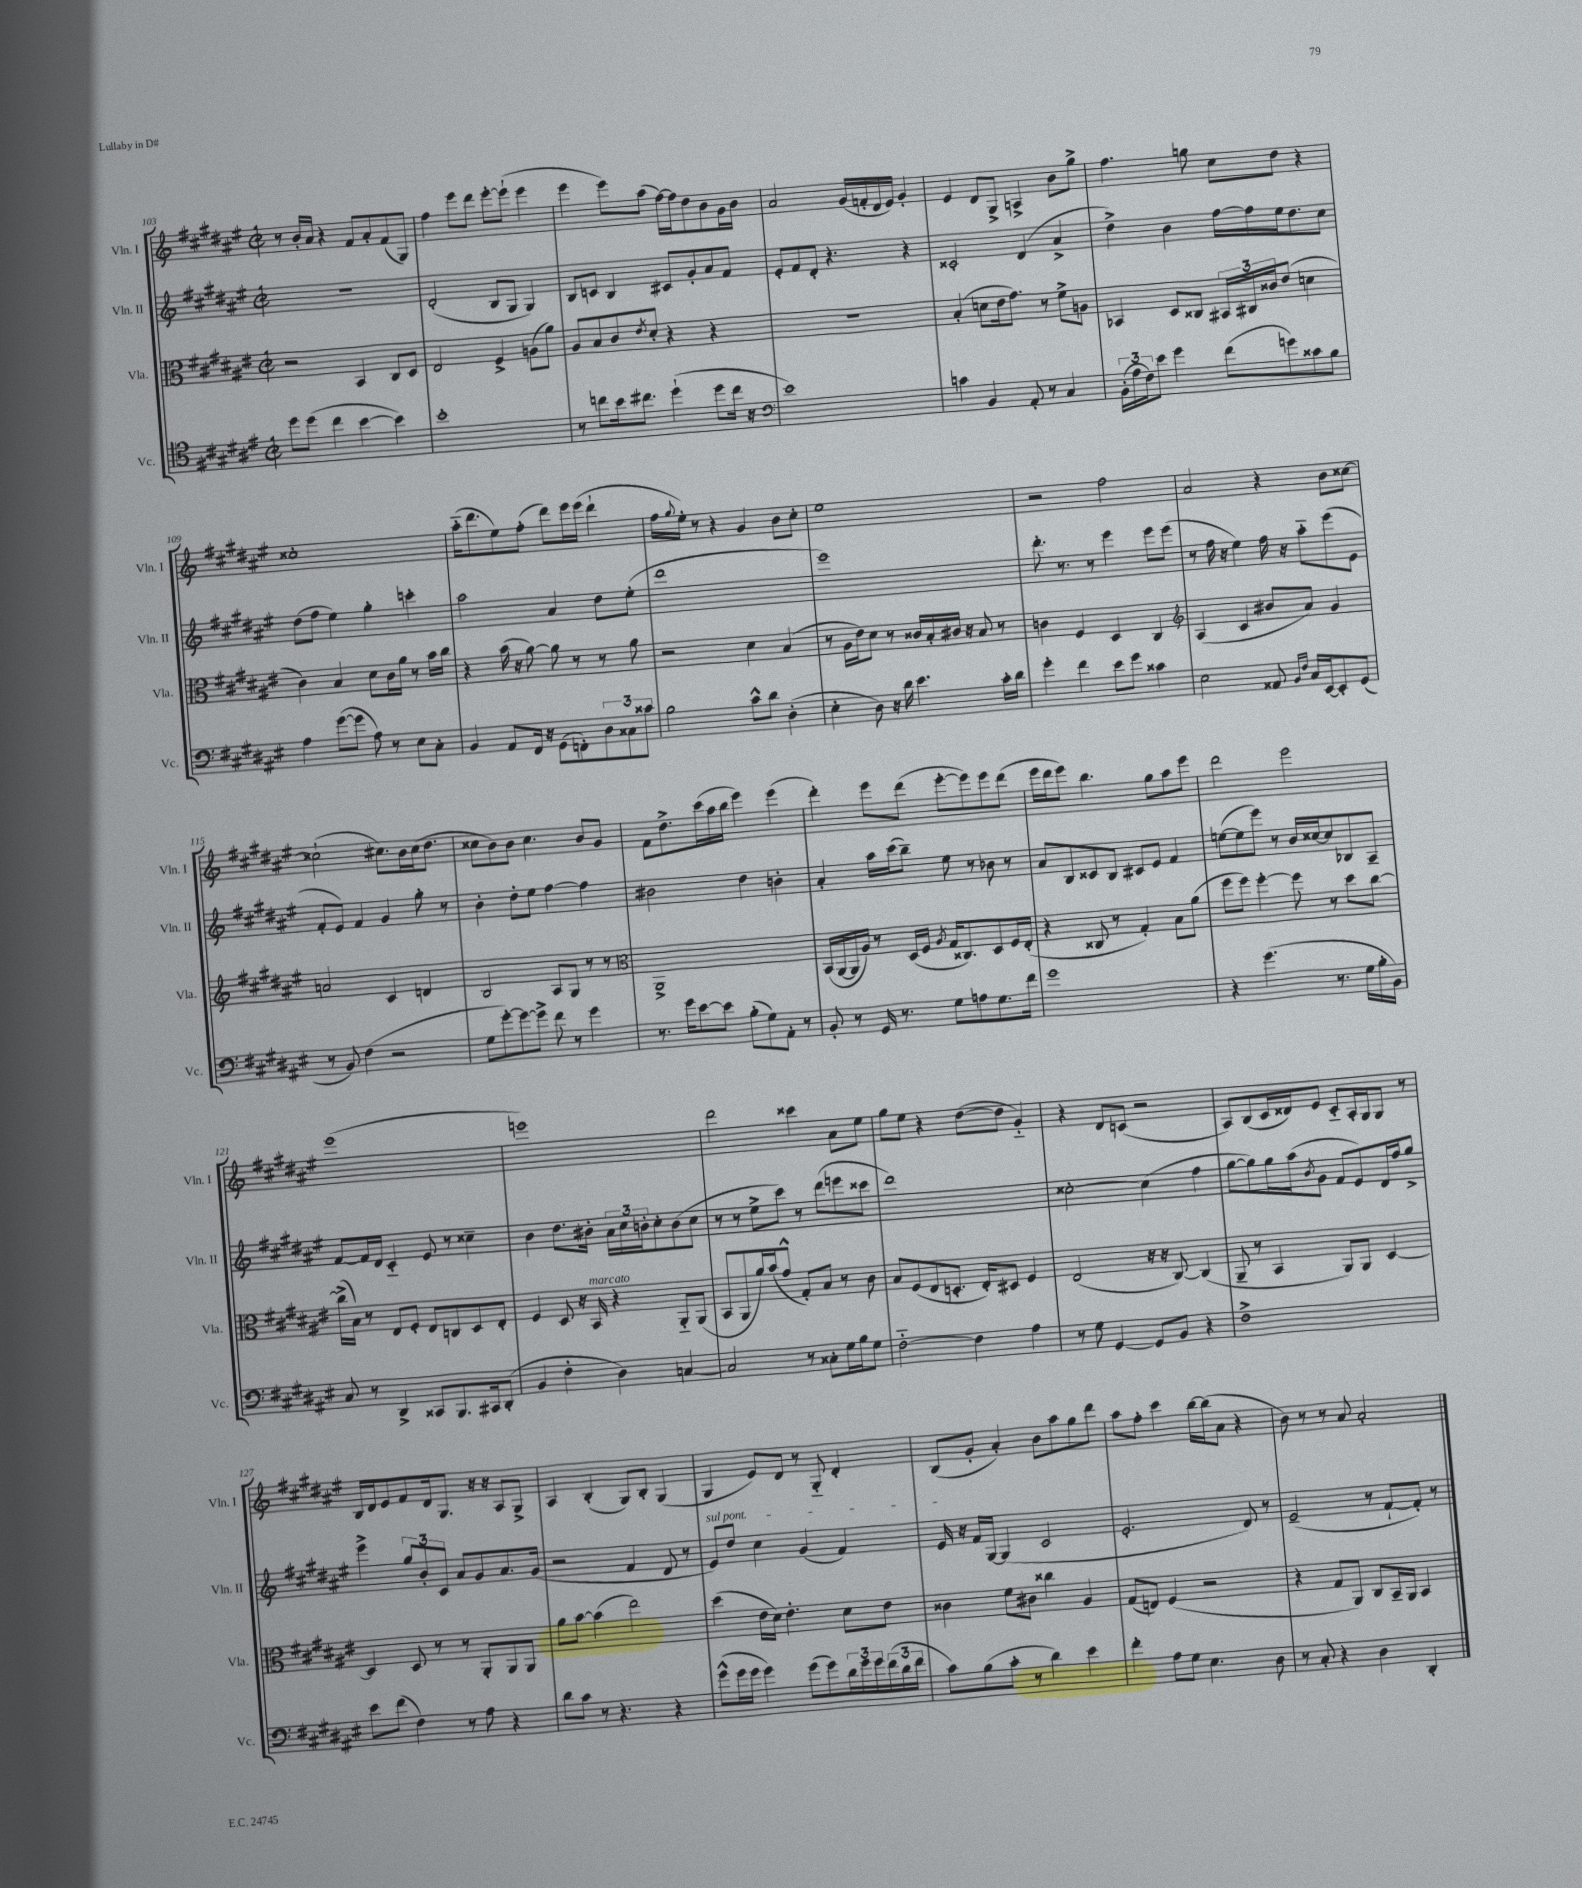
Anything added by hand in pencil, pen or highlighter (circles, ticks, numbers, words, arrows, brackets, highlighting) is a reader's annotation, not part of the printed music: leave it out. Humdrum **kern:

**kern	**kern	**kern	**kern
*part4	*part3	*part2	*part1
*staff4	*staff3	*staff2	*staff1
*I"Vc.	*I"Vla.	*I"Vln. II	*I"Vln. I
*I'Vc.	*I'Vla.	*I'Vln. II	*I'Vln. I
*clefC4	*clefC3	*clefG2	*clefG2
*k[f#c#g#d#a#e#]	*k[f#c#g#d#a#e#]	*k[f#c#g#d#a#e#]	*k[f#c#g#d#a#e#]
*M2/2	*M2/2	*M2/2	*M2/2
*met(c|)	*met(c|)	*met(c|)	*met(c|)
=103	=103	=103	=103
8dd#\L	2r	1r	8r
(8dd#\J	.	.	16b'/LL
.	.	.	16a#/JJ
4cc#\	.	.	4r
[4b\	4BB/	.	8f#/L
.	.	.	8a#'/
4b\])	8C#/L	.	(8f#/
.	8D#/J	.	8G#/J)
=104	=104	=104	=104
1b'	2E#/	(2d#'/	4ff#\
.	.	.	8eee#\L
.	.	.	8ddd#\J
.	4F#^/	8B/L	[8eee#'\L
.	.	8G#/J	(8eee#`\J]
.	(8An\L	4G#/)	4eee#\
.	8a#\J)	.	.
=105	=105	=105	=105
8r	8A#/L	8B/L	4eee#\
8ccn\L	8B/	8cn/J	.
16b\k	8c#/	4B/	8eee#\L)
8.cc#X\J	.	.	.
.	8qe#/	.	.
.	8d#'/J	.	(8aa#\J
(4dd#`\	4r	8c#X/L	[16ff#\LL)
.	.	.	16ff#\J]
.	.	8g#'/	8dd#\
8dd#\L	4r	8a#/	8b\
16cc#\Jk	.	8f#/J	16g#\L
16r	.	.	16b\JJ
=106	=106	=106	=106
*clefF4	*	*	*
1e#)	1r	8e#'/L	2a#/
.	.	8f#/	.
.	.	8d#'/J	.
.	.	4.r	.
.	.	.	(16g#/LL
.	.	.	16fn'/
.	.	.	16d#/
.	.	.	16e#/JJ)
.	.	4r	4g#'/
=107	=107	=107	=107
4cn\	(4B'/	2c##X'/	4e#/
4BB/	8dn\L	.	8d#/L
.	16e#\k	.	8G#^/J
.	8.g#\J)	.	.
8AA#'/	.	(4d#/	4An^/
8r	8r	.	.
4C#/	8f#^\L	4a#^/	8b\L
.	8An\J	.	8gg#^\J
=108	=108	=108	=108
(24BB'\LL	4BB-X/	4dd#^\)	4.ff#\
24A#\	.	.	.
24F#\J)	.	.	.
8e#\J	.	.	.
4g#\	8D#/L	4b\	.
.	8C##X/J	.	8ggn\
(8f#\L	24BB#X/LL	[16ff#\LL	8cc#\L
.	24C#X/	.	.
.	.	16ff#\]	.
.	24c##X/J	.	.
8gn\)	(8e#/J	16ee#\J	8dd#\J
.	.	8.dd#\	.
8c##X\	4dn\	.	4r
8B\J	.	8cc#\J	.
!!LO:LB:g=z
=109	=109	=109	=109
4A#\	4c#\)	(8dd#\L	1cc##X'
.	.	8ff#\J	.
([8g#\L	4B/	4ee#\)	.
8g#\J]	.	.	.
8A#\)	8d#\L	4gg#'\	.
8r	16c#\L	.	.
.	16a#\JJ	.	.
8E#\L	8r	4cccn'\	.
8C#'\J	16b\LL	.	.
.	16cc#\JJ	.	.
=110	=110	=110	=110
4BB/	4r	2aa#\	(16aa#\KL
.	.	.	8.ddd#\
8AA#/L	(16b\	.	8ee#\)
.	16r	.	.
16FF#/Jk	[8a#\)	.	(8ff#'\J
16r	.	.	.
(8GG#\L	8a#\]	4a#/	8ddd#\L)
8FFn'\)	8r	.	16eee#\L
.	.	.	(16eee#\JJ
12D#\	8r	8dd#\L	4ddd#`\
12C##X\	.	.	.
.	8a#\	(8ee#'\J	.
12c##X\J	.	.	.
=111	=111	=111	=111
2B\	2r	1ddd#	16ff#\LL
.	.	.	8qqgg#/
.	.	.	16ee#'\JJ)
.	.	.	8r
.	.	.	4r
8c#^^\L	4d#\	.	4g#/
8d#\J	.	.	.
(4D#'\	(4B/	.	8b\L
.	.	.	8cc#'\J
=112	=112	=112	=112
4E#'\	8r	1eee#)	1ee#
.	16A#\LL	.	.
.	16e#\J)	.	.
8D#\)	8d#\J	.	.
16r	8r	.	.
16d#\	.	.	.
4.e#\	16c##X/LL	.	.
.	16B'/	.	.
.	16c#X/JJ	.	.
.	16r	.	.
.	8B/	.	.
16c#'\LL	8r	.	.
16d#\JJ	.	.	.
=113	=113	=113	=113
4g#'\	4cn\	8.ddd#'\	2r
.	.	8.r	.
4f#\	4F#/	.	.
.	.	8r	.
8e#\L	4D#/	4eee#\	2ff#\
8g#\J	.	.	.
4c##X\	4C#/	8eee#\L	.
.	.	(8eee#\J	.
=114	=114	=114	=114
*	*clefG2	*	*
2E#\	(4A#/	8r	2a#/
.	.	16ff#\	.
.	.	16r	.
.	4c#/	4ee#\)	.
8AA##X/	8b#X/L	16ff#\	4r
.	.	16r	.
16qqBB/LL	.	.	.
16qqF#/JJ	.	.	.
16C#/LL	8a#/J)	8aa#\L	.
[16EE#/J	.	.	.
8EE#'/]	4g#/	(8eee#\	8b\L
(8GG#/J	.	8e#\J	[8cc##X\J
!!LO:LB:g=z
=115	=115	=115	=115
8r	2an/	8f#'/L	(2cc##X`\]
8BB/)	.	8e#/J)	.
(4F#\	.	4f#/	.
2r	4c#/	4g#/	8.cc#X\L)
.	.	.	16b\L
.	4dn/	8gg#'\	(16cc#\J
.	.	.	8.dd#\J
.	.	8r	.
=116	=116	=116	=116
8G#\L	2B/	4b'\	8cc##X\L
[8g#'\)	.	.	8b\)
8g#\_	.	8dd#'\L	8b\J
8g#^\J]	.	8ee#\J	4.cc##\
8f#\	8A#/L	[4ff#\	.
8r	8G#/J	.	.
4g#\	8r	4ff#\]	8b/L
.	8r	.	8g#/J
=117	=117	=117	=117
*	*clefC3	*	*
8.r	1AA#^	2b#X\	8f#\L
.	.	.	8.dd#^\
16g#\KL	.	.	.
[8e#\	.	.	.
.	.	.	(16ccc#\L
8e#\J]	.	.	16aa#\
.	.	.	16bb\JJ
(8B'\L	.	4dd#\	4eee#\)
8G#\)	.	.	.
8AA#'\J	.	4bn'\	(4eee#\
8r	.	.	.
=118	=118	=118	=118
8BB'/	(16BB/LL	4a#'/	4ddd#'\)
.	[16AA#/	.	.
8r	16AA#/]	.	.
.	16A#/JJ)	.	.
16GG#/	8r	16aa#\LL	8eee#\L
8.r	.	(16ccc#\J	.
.	(16D#/LL	8bb~\J)	(8ddd#\J
.	16F#/JJ	.	.
.	8qA#/	.	.
8G#\L	16G#/KL	8ee#\	[8eee#'\L
.	8.C##X/)	.	.
8An\	.	8r	8eee#\])
8.G#\	8D#/	8b-X\	8eee#\
.	16F#/L	8r	(8ddd#\J
16f#\Jk	(16E#'/JJ	.	.
=119	=119	=119	=119
1g#	4r	8a#/L	16eee#\LL
.	.	.	16ddd#\J
.	.	8B/	8eee#\J)
.	8C##X/	8c##X/	4.bb\
.	8r	8B/J	.
.	4G#'/)	8c#X/L	.
.	.	8e#/J	8gg#\L
.	8B\L	4f#/	8aa#\
.	(8a#\J	.	8eee#\J
=120	=120	=120	=120
4r	8ff#\L	([8een\L	2ddd#\
.	8ff#\J)	8ee\]	.
(4.g#\	[4ff#'\	8eee#\J)	.
.	.	8r	.
.	8ff#\]	16b/LL	2eee#\
.	.	[16cc##X/J	.
8.r	8r	8cc##/]	.
.	8dd#\L	8B-X/	.
16G#\LL	.	.	.
16B'\	[8cc#\J	8A#~/J	.
16BB\JJ)	.	.	.
!!LO:LB:g=z
=121	=121	=121	=121
8C#/	(16cc#^\LL]	[8f#/L	(1eee#
.	16B\JJ)	.	.
8r	8r	16f#/L]	.
.	.	16d#/JJ	.
4DD#^/	8E#/L	4c#/	.
.	8F#'/J	.	.
8CC##X/L	8E#/L	8e#/	.
8.BBB/	8Cn/	8r	.
.	8D#/	4cc##X~\	.
16CC#X/k	.	.	.
(8DD#'/J	8E#'/J	.	.
=122	=122	=122	=122
4BB/	4F#/	4b\	1eeen)
4F#'\	8D#/	8.dd#\L	.
.	16r	.	.
!	!LO:TX:a:i:t=marcato	!	!
.	16BB/	16b#X'\Jk	.
4D#\)	4r	24a#\LL	.
.	.	24cc#\	.
.	.	24bn'\J	.
.	.	8cc#'\	.
[4Cn/	8AA#/L	(8b\	.
.	(8AA#/J	8cc#\J	.
=123	=123	=123	=123
2C/]	8BB/L	8r	2ddd#\
.	8AA#/	8r	.
.	16a#/L)	8ee#^\L	.
.	(16b/J	.	.
.	8g#^^/J	8ccc#\J)	.
8r	8G#'/L)	8r	4ccc##X\
8C##X'\L	8B/J	(8ddd#\L	.
16G#\L	8r	8eeen\	8a#\L
16B\J	.	.	.
8G#\J	8c#\	8ccc##X\J	8ee#\J
=124	=124	=124	=124
[2F#\	8B/L	1ddd#)	8gg#\L
.	(8F#/	.	8ee#\J
.	8E#/	.	4r
.	8.Dn'/J	.	.
4F#\]	.	.	([8dd#\L
.	16E#'/KL)	.	.
.	8D#X/J	.	8dd#\J]
4A#\	4F#/	.	4g#/)
=125	=125	=125	=125
8r	(2E#/	[2cc##X'\	4r
8G#\	.	.	.
[4GG#/	.	.	8d#/L
.	.	.	(8cn/J
8GG#/L]	16r	(4cc##\]	2r
.	16r	.	.
8BB/J	[8C#/)	.	.
4r	(4C#/]	4ff#\	.
=126	=126	=126	=126
1F#^	8AA#~/	[8gg#\L	8A#/L)
.	8r	8gg#\])	(8B/
.	4BB/	16gg#\L	16c#/L
.	.	(16aa#\J	16d##X/J)
.	.	8qb/	.
.	.	8g#\J	8e#/J
.	8AA#/L)	8f#/L	8c#/L
.	8AA#/J	8e#/)	16A#'/L
.	.	.	16G#/J
.	[4D#/	16d#/L	8G#/J
.	.	16ff#/J	.
.	.	8gg#^/J	8r
!!LO:LB:g=z
=127	=127	=127	=127
8e#\L	4D#/]	4eee#^\	16B/LL
.	.	.	16d#/J
(8f#\J	.	.	8e#/
4F#\)	8D#/	12gg#/L	8f#/
.	.	12b'/	.
.	8r	.	16d#/k
.	.	12c#/J	.
.	.	.	8.G#/J
8r	8r	8a#/L	.
8A#\	8AA#'/L	8g#/	16r
.	.	.	16r
4r	8AA#/	8.a#/	8A#/L
.	8AA#/J	.	8G#^/J
.	.	(16g#/Jk	.
=128	=128	=128	=128
8d#\L	8a#\L	2r	4A#/
8c#\J	[8b\J	.	.
8r	(4b\]	.	(4B'/
4.r	.	.	.
.	2ee#\)	4f#/	8G#/L)
.	.	.	8B'/J
4r	.	8d#/	(4G#/
.	.	8r	.
=129	=129	=129	=129
!	!	!LO:TX:a:i:t=sul pont.	!
(8g#^^\L	(4dd#\	8e#/L)	4G#/
16g#\L	.	8dd#/J	.
16g#\JJ	.	.	.
4g#\)	16e#\LL	4cc#\	8e#/L)
.	16d#\JJ)	.	.
.	4.e#'\	.	8d#/J
(8g#\L	.	(4g#/	8r
8g#\)	.	.	8G#/
24d#\L	8d#\L	4f#/)	4d#'/
24g#\	.	.	.
24g#\	.	.	.
(24f#\	8e#\J	.	.
24d#\	.	.	.
24f#\JJ	.	.	.
=130	=130	=130	=130
8c#\L)	4c##X\	16e#/	(8B/L
.	.	16r	.
(8B\	.	16f#/LL	8g#'/J
.	.	[16G#/JJ	.
8c#'\J	8f#\L	(4G#/]	4a#'/)
8r	8c#X\J	.	.
4d#\)	4cc##X\	2c#/	8b\L
.	.	.	8aa#\
4e#\	4A#/	.	8gg#\
.	.	.	8ddd#\J
=131	=131	=131	=131
4f#'\	(8G#/L	2.e#'/	8aa#\L
.	8En/J)	.	8ff#'\J
8A#\L	(4F#/	.	4ccc#\
8G#\J	.	.	.
4.E#\	2r	.	[16bb\LL
.	.	.	(16bb\J]
.	.	.	8a#\J
.	.	8d#/)	4r
8D#\	.	8r	.
=132	=132	=132	=132
8r	4r	(2e#~/	8b\)
8C#'/	.	.	8r
4r	8G#/L	.	8r
.	8AA#/J)	.	8a#/
4D#\	8C#/L	8r	2a#'/
.	16BB~/L	[8f#`/L	.
.	16AA#/JJ	.	.
4DD#'/	4BB/	8f#'/J])	.
.	.	8r	.
==	==	==	==
*-	*-	*-	*-
